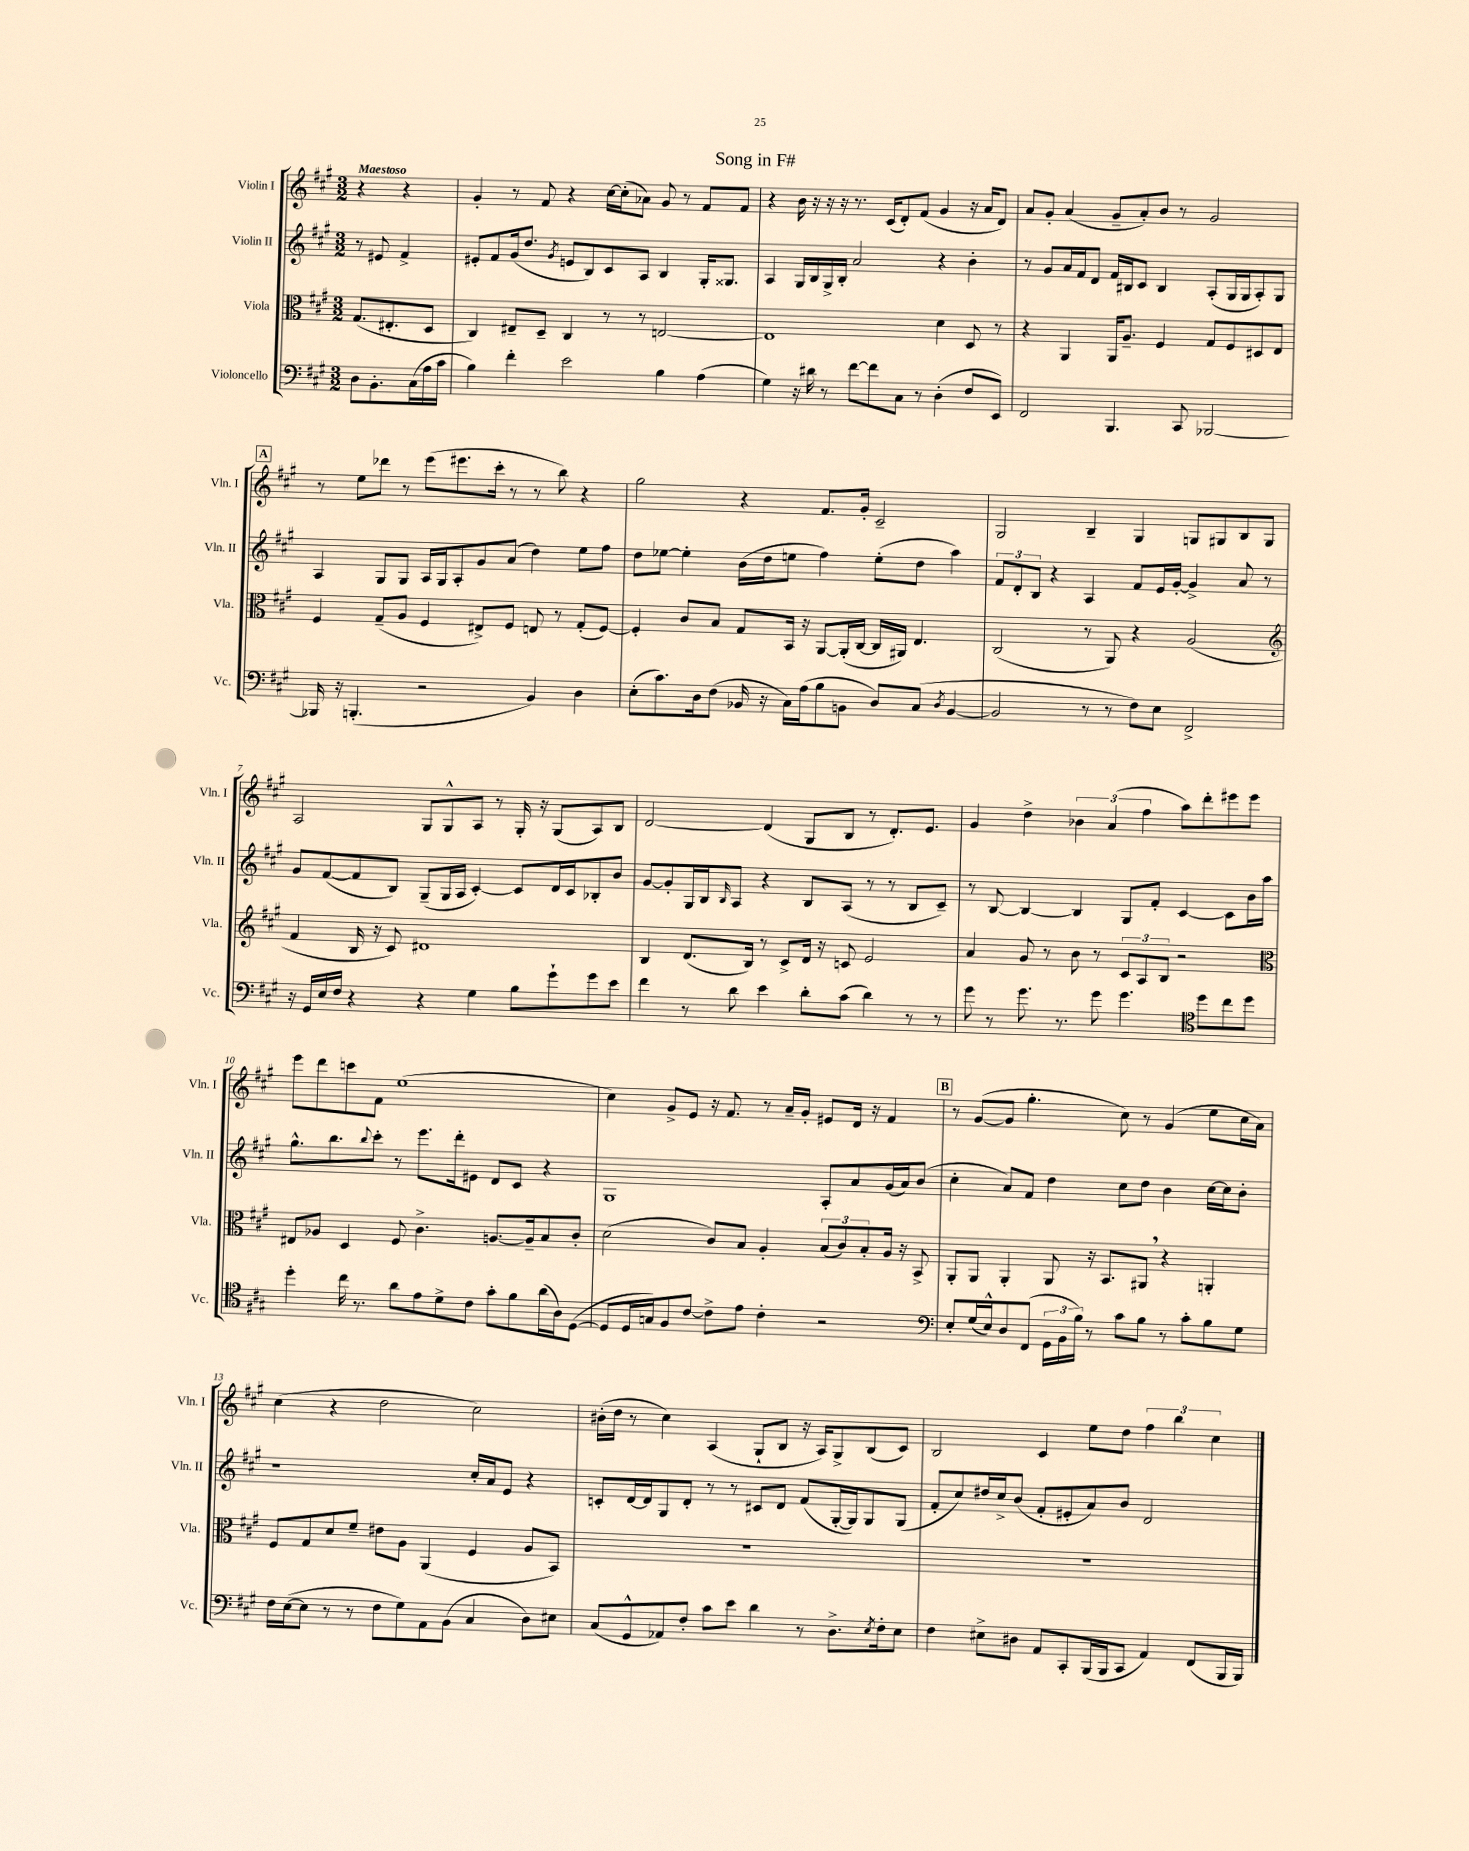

**kern	**kern	**kern	**kern
*staff4	*staff3	*staff2	*staff1
*clefF4	*clefC3	*clefG2	*clefG2
*k[f#c#g#]	*k[f#c#g#]	*k[f#c#g#]	*k[f#c#g#]
*M3/2	*M3/2	*M3/2	*M3/2
8D\L	(8.G#/L	8r	4r
8.BB'\	.	8e#/	.
.	8.E#'/	.	.
.	.	4f#^/	4r
(16C#\L	.	.	.
16A\	8D/J	.	.
16c#\JJ	.	.	.
=	=	=	=
4B\)	4C#/)	8e#'/L	4g#'/
.	.	8f#/	.
4f#'\	8E#~/L	(16g#/k	8r
.	.	8.dd/J	.
.	8D~/J	.	8f#/
.	.	8qg#/	.
2e\	4C#/	8e/L	4r
.	.	8B/)	.
.	8r	8c#/	[16cc#\LL
.	.	.	(16cc#'\]J
.	8r	8A/J	8a-\J)
4B\	[2E/	4B/	8g#/
.	.	.	8r
(4A\	.	16G#'/LK	8f#/L
.	.	8.G##/J	.
.	.	.	8f#/J
=	=	=	=
4G#\)	1E]	4A/	4r
16r	.	16G#/LL	16b\
16d#\	.	16B/	16r
8r	.	16G#^/	16r
.	.	16B'/JJ	16r
[8f#\L	.	2a/	8.r
8f#\]	.	.	.
.	.	.	(16c#/LK
8C#\J	.	.	8d'/)
8r	.	.	(8f#/J
(4D'\	4d\	4r	4g#/
8F#/L	8D/	4b'\	16r
.	.	.	16a/LK
8EE/J)	8r	.	8d/J)
=	=	=	=
2FF#/	4r	8r	8a/L
.	.	8g#/L	8g#'/J
.	4AA/	16a/L	(4a/
.	.	16f#/J	.
.	.	8d/J	.
4.BBB/	16AA/LK	16f#/LL	8g#~/L
.	8.A~/J	16B#/J	.
.	.	8c#/J	8a'/)
.	4F#/	4B#/	8b/J
8CC#/	.	.	8r
[2BBB-/	8G#/L	(8A'/L	2g#/
.	8F#/	16G#/L	.
.	.	16G#/J	.
.	8D#/	8A'/)	.
.	8E/J	8G#/J	.
=	=	=	=
16BBB-/]	4F#/	4A/	8r
16r	.	.	.
(4.BBB'/	.	.	8ee\L
.	(8G#~/L	8G#/L	8ddd-\J
.	8A/J	8G#/J	8r
2r	4F#/	16A/LL	(8eee\L
.	.	16G#/J	.
.	.	8A'/	8.eee#\
.	8E#^/L)	8g#/	.
.	.	.	16ccc#'\Jk
.	8F#/J	(8a/J	8r
4BB/)	8E/	4dd\)	8r
.	8r	.	8bb\)
4D\	(8G#'/L	8ee\L	4r
.	[8F#/J)	8ff#\J	.
=	=	=	=
(8E'\L	4F#'/]	8dd\L	2gg#\
8.c#\)	.	[8ee-\J	.
.	8c#/L	4ee-'\]	.
16D\k	.	.	.
(8F#\J	8B/J	.	.
16BB-/	8G#/L	(16b\LL	4r
16r	.	16dd\J	.
16C#\LL)	16BB/Jk	8ee\J	.
(16A\J	16r	.	.
8B\	[8AA/L	4ff#\)	8.f#/L
8BB\J	(16AA'/]L	.	.
.	[16C#/JJ	.	16g#'/Jk
8D/L)	16C#/]LL	(8ee'\L	2c#~/
.	16AA#/JJ)	.	.
(8C#/J	4.E/	8dd\J	.
8qD/	.	.	.
[4BB/	.	4aa\)	.
=	=	=	=
2BB/]	(2C#/	12f#/L	2G#/
.	.	12d'/	.
.	.	12B/J	.
.	.	4r	.
8r	8r	4A/	4B~/
8r	8AA/)	.	.
8F#\L)	4r	8f#/L	4G#/
8E\J	.	16e/L	.
.	.	[16g#'/JJ	.
2FF#^/	(2A/	4g#^/]	8G/L
.	.	.	8G#/
.	.	8a/	8B/
.	.	8r	8G#/J
=	=	=	=
*	*clefG2	*	*
16r	4f#/	8g#/L	2A/
16GG#/LL	.	.	.
16E/	.	([8f#/	.
16F#/JJ	.	.	.
4r	16B/	8f#/]	.
.	16r	.	.
.	8c#/)	8B/J)	.
4r	1d#	(8G#~/L	8G#/L
.	.	16G#/L	8G#^^/
.	.	16A/JJ	.
4G#\	.	[4c#'/)	8A/J
.	.	.	8r
8B\L	.	8c#/]L	16G#'/
.	.	.	16r
8g#`\	.	16d/L	(8G#/L
.	.	16c#/J	.
8g#\	.	8B-'/	8A/)
8e\J	.	8b/J	8B/J
=	=	=	=
4f#\	4B/	[8g#/L	[2d/
.	.	8g#'/]	.
8r	(8.d/L	16G#/L	.
.	.	16B/J	.
.	.	16qqB/	.
8d\	.	8A/J	.
.	16B/Jk)	.	.
4e\	8r	4r	(4d/]
.	8c#^/L	.	.
8d'\L	16d/Jk	8B/L	8G#/L
.	16r	.	.
(8c#\J	8c/	(8A/J	8B/J
4d\)	2e/	8r	8r
.	.	8r	8.d'/L)
8r	.	8B/L	.
.	.	.	8.e/J
8r	.	8c#~/J)	.
=	=	=	=
8g#\	4a/	8r	4g#/
8r	.	[8B/	.
8.g#\	8g#/	4B/_	4dd^\
.	8r	.	.
8.r	.	.	.
.	8b\	4B/]	6b-\
8g#\	8r	.	.
.	.	.	(6a/
4.g#\	12c#/L	8G#/L	.
.	12A/	.	6ff#\
.	.	8f#'/J	.
.	12B/J	.	.
.	2r	[4c#/	8aa\L)
*clefC4	*	*	*
8dd\L	.	.	8ddd'\
8cc#\	.	8c#\]L	8eee#\
8dd\J	.	16b\L	8eee#\J
.	.	16aa\JJ	.
=	=	=	=
*	*clefC3	*	*
4dd'\	8E#/L	8.gg#^^\L	8eee\L
.	8A-/J	.	8ddd\
.	.	8.bb\	.
16cc#\	4D/	.	8ccc\
8.r	.	.	.
.	.	8qqbb/	.
.	.	8ccc#'\J	8f#\J
8a\L	8F#/	8r	(1ee
8e\	4.c#^\	8.eee\L	.
8d^\	.	.	.
.	.	16ddd'\k	.
8c#\J	.	8e#\J	.
8g#'\L	[8.A/L	8d/L	.
8f#\	.	8c#/J	.
.	16A~/]k	.	.
(16a\L	8B/	4r	.
16A\J)	.	.	.
([8D\J	8c#'/J	.	.
=	=	=	=
8D/]L	(2d\	1G#	4cc#\)
16D/L	.	.	.
16G/J)	.	.	.
8F#/	.	.	8g#^/L
[8c#/J	.	.	8e/J
8c#^\]L	8c#/L)	.	16r
.	.	.	8.f#/
8e\J	8B/J	.	.
4c#'\	4A'/	.	8r
.	.	.	16a~/LL
.	.	.	16g#'/JJ
2r	(12B/L	8A'/L	8e#/L
.	12c#/)	.	.
.	.	8a/	16d/Jk
.	12B'/	.	.
.	.	.	16r
.	16A/Jk	(16g#/L	4f#/
.	16r	16a/J)	.
.	8BB^/	(8b/J	.
=	=	=	=
*clefF4	*	*	*
8E'/L	8AA'/L	4cc#'\	8r
(16G#/L	8AA/J	.	([8g#/L
16E^^/J)	.	.	.
8D/	4AA'/	8a/L)	8g#/]J
(8FF#/J	.	8f#/J	4.gg#'\
24GG#\LL	8AA/	4dd\	.
24BB\	.	.	.
24B\JJ)	.	.	.
8r	16r	.	.
.	8.BB/L	.	.
8c#\L	.	8cc#\L	8cc#\)
8B\J	8AA#/J	8dd\J	8r
8r	4r	4b\	(4g#/
8c#'\L	.	.	.
8B\	4AA'/	[16cc#\LL	8ee\L
.	.	16cc#\]J	.
8G#\J	.	8b'\J	16cc#\L
.	.	.	16a\JJ)
=	=	=	=
16F#\LL	8F#/L	1r	(4cc#\
([16E\J	.	.	.
8E\]J	8G#/	.	.
8r	8d/	.	4r
8r	8f#~/J	.	.
8F#\L	8e#\L	.	2dd\
8G#\)	8A\J	.	.
8AA\	(4AA/	.	.
(8BB\J	.	.	.
4C#/	4F#/	16cc#'/LL	2cc#\)
.	.	16a/J	.
.	.	8e/J	.
8D\L)	8A/L	4r	.
8E#\J	8BB/J)	.	.
=	=	=	=
(8C#/L	1.r	8c'/L	(16b#'\LL
.	.	.	16dd\JJ
8GG#^^/	.	[16d/L	8r
.	.	16d/]J	.
8AA-/)	.	8G#/	4cc#\)
8F#'/J	.	8d'/J	.
8c#\L	.	8r	(4A/
8e\J	.	8r	.
4d\	.	8c#/L	8G#`/L
.	.	8d/J	8B/J
8r	.	(8f#/L	16r
.	.	.	16A/LK)
8.D^\L	.	[16G#'/L	8G#^/
.	.	16G#/]J)	.
.	.	8G#/	(8B/
8qE/	.	.	.
16F#'\k	.	.	.
8E\J	.	(8G#/J	8c#/J)
=	=	=	=
4F#\	1.r	8f#'/L	2B/
.	.	8cc#/)	.
8E#^\L	.	16dd#/L	.
.	.	16cc#^/J	.
8D#\J	.	(8b/J	.
8AA/L	.	8f#'/L	4c#/
8CC#'/	.	8e#'/	.
(16BBB/L	.	8a/)	8ee\L
16BBB/J	.	.	.
8CC#/J	.	8b/J	8dd\J
4AA/)	.	2d/	6ff#\
.	.	.	6bb\
(8FF#/L	.	.	.
.	.	.	6cc#\
16BBB/L	.	.	.
16BBB/JJ)	.	.	.
==	==	==	==
*-	*-	*-	*-
